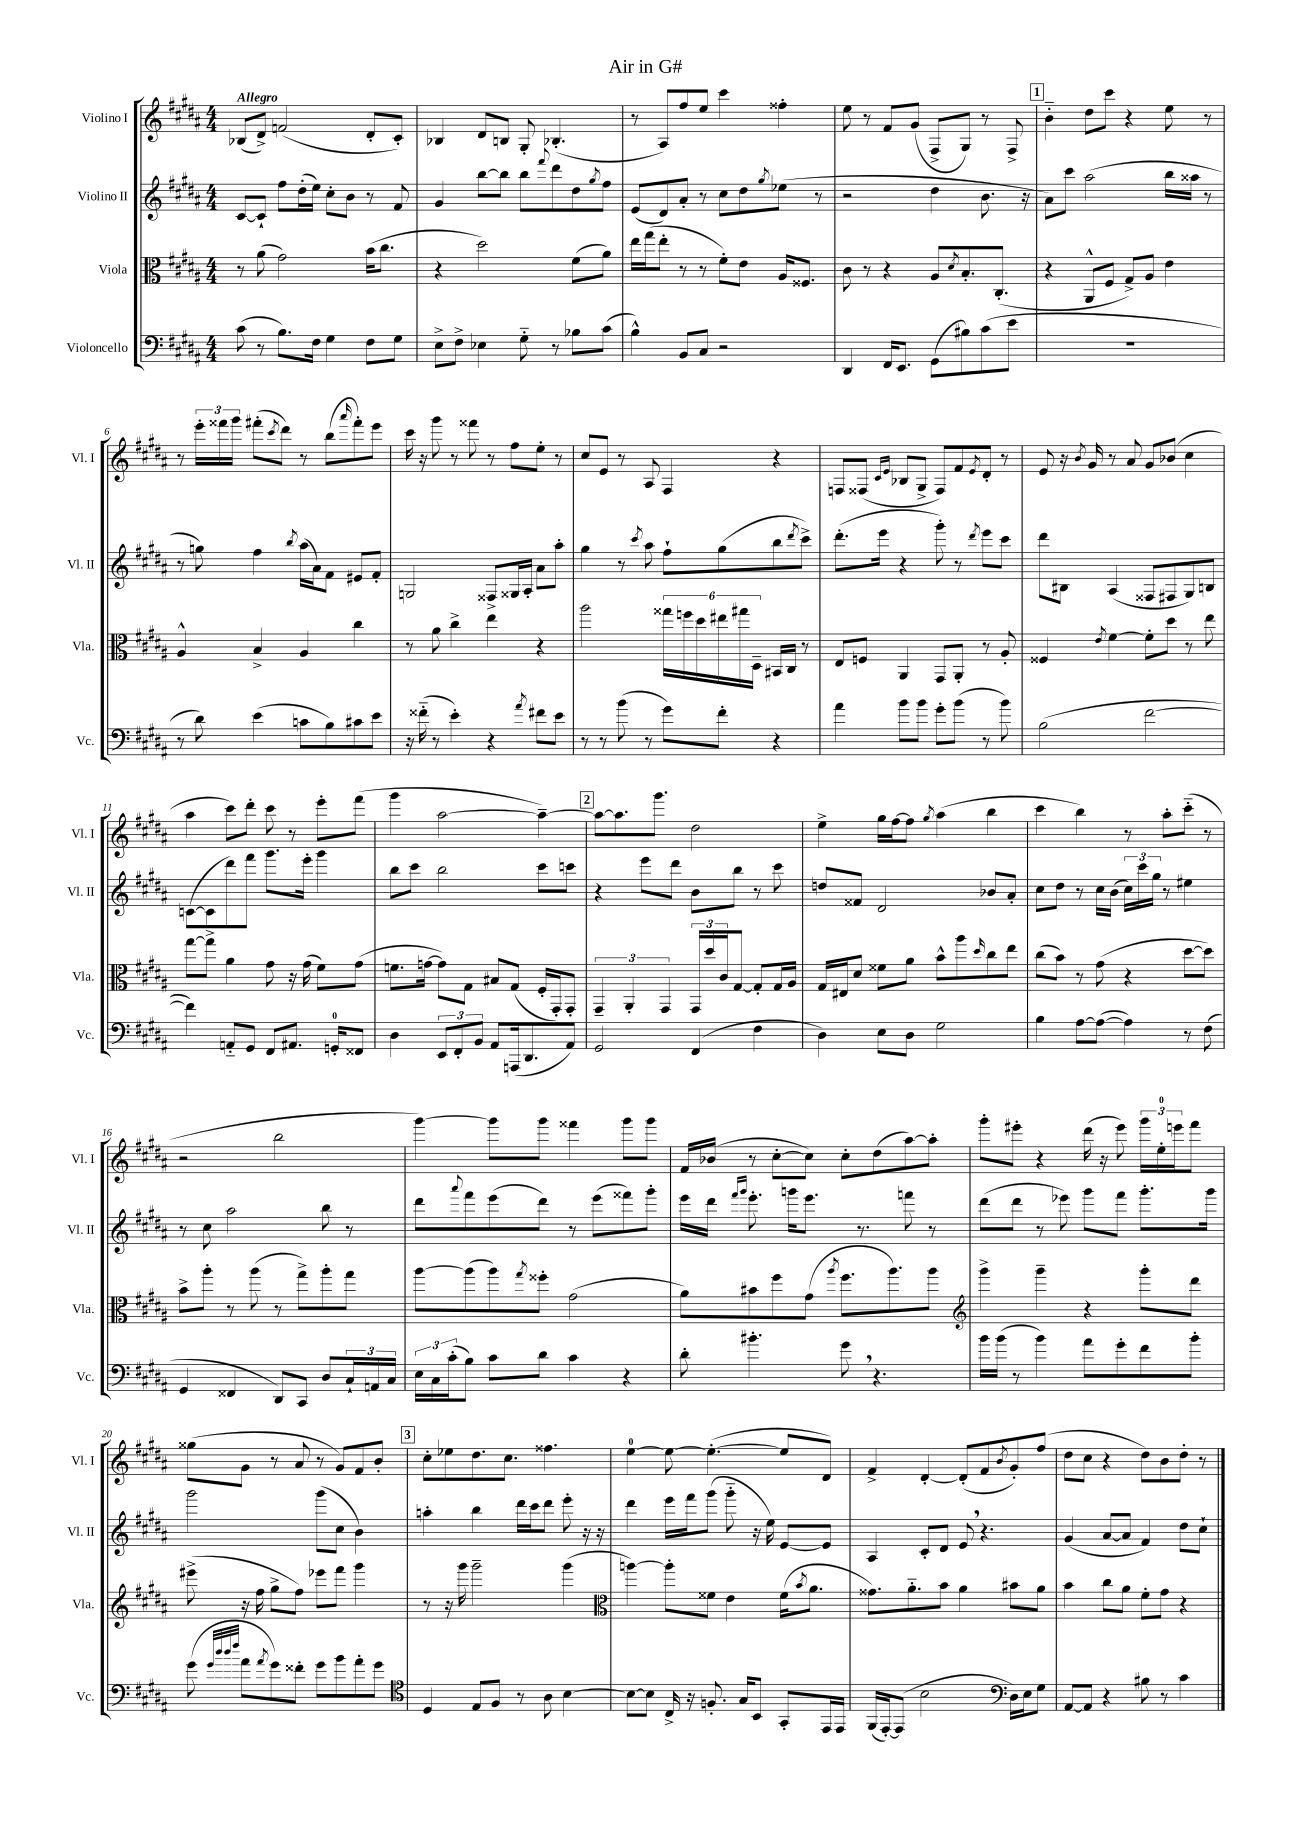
\header { title = "Air in G#" }
<<
\new StaffGroup <<
\new Staff = "s0" \with { instrumentName = "Violino I" shortInstrumentName = "Vl. I" } {
    \clef treble \key b \major \numericTimeSignature \time 4/4 \tempo "Allegro"
    bes8( dis'8->) f'2( dis'8-. cis'8-.) |
    bes4 dis'8 b8 gis8-. bes4.-.( |
    r8 ais8) fis''8 e''8 cis'''4 fisis''4-. |
    e''8 r8 fis'8 gis'8( fis8-> gis8) r8 fis8-> |
    \mark \markup { \box "1" } b'4-_ dis''8 cis'''8 r4 e''8 r8 |
    r8 \tuplet 3/2 { e'''16-. fisis'''16 gis'''16 } fis'''8-.( \acciaccatura { cis'''8 } dis'''8) r8 b''8( \grace { ais'''16 } fis'''8-.) e'''8 |
    cis'''16 r16 gis'''8 r8 fisis'''8 r8 fis''8 e''8-. r8 |
    cis''8 e'8 r8 ais8 fis4 r4 |
    f8 fisis8( \grace { cis'16 e'16 } bes8 gis8-> fisis8) fis'8 \acciaccatura { e'8 } dis'8-. r8 |
    e'8 r16 \acciaccatura { b'8 } gis'16 r8 ais'8 gis'8 bes'8( cis''4 |
    ais''4 cis'''8) dis'''8-. cis'''8 r8 e'''8-. fis'''8( |
    gis'''4 ais''2~ ais''4~--) |
    \mark \markup { \box "2" } ais''8~ ais''8. gis'''8. dis''2 |
    e''4-> gis''16 fis''16~ fis''8 \acciaccatura { gis''8 } ais''4( b''4 |
    cis'''4 b''4) r8 ais''8-. cis'''8-_( r8 |
    r2 b''2 |
    gis'''4~) gis'''8 gis'''8 fisis'''4 gis'''8 gis'''8 |
    fis'16 bes'16( r8 cis''8~-. cis''8) cis''8-. dis''8( ais''8~) ais''8-. |
    gis'''8-. eis'''8-. r4 dis'''16( r16 eis'''8) \tuplet 3/2 { gis'''16 e''16-0-. e'''16 } fis'''8 |
    gisis''8( gis'8 r8 ais'8 r8 gis'8) fis'8 b'8-. |
    \mark \markup { \box "3" } cis''8-. ees''8 dis''8. cis''8. fisis''4. |
    e''4-0~ e''8~ e''4.~-.( e''8 dis'8) |
    fis'4-> dis'4~-. dis'8-.( fis'8 \acciaccatura { b'8 } gis'8-.) fis''8( |
    dis''8 cis''8 r4 dis''8) b'8 dis''8-. r8 \bar "|." |
}
\new Staff = "s1" \with { instrumentName = "Violino II" shortInstrumentName = "Vl. II" } {
    \clef treble \key b \major \numericTimeSignature \time 4/4
    cis'8~ cis'8-! fis''8 dis''16-.( e''16) cis''8-. b'8 r8 fis'8 |
    gis'4 b''8~ b''8 b''8 \appoggiatura { fis'''8 } dis'''8 dis''8 \acciaccatura { gis''8 } fis''8 |
    e'8( dis'8) ais'8-. r8 cis''8 dis''8 \acciaccatura { gis''8 } ees''8( r8 |
    r2 dis''4 b'8. r16 |
    \mark \markup { \box "1" } ais'8) cis'''8 ais''2( b''16 aisis''16 r8 |
    r8 g''8) fis''4 \acciaccatura { b''8 } ais''16( ais'16) fis'8 eis'8 fis'8-. |
    g2 fisis8-> gisis16 ais16-. ais'8 ais''8-. |
    gis''4 r8 \acciaccatura { cis'''8 } ais''8 fis''8-! gis''8( b''8 \acciaccatura { dis'''8 } cis'''8->) |
    dis'''8.-.( e'''16 r4 gis'''8-.) r8 \acciaccatura { dis'''8 } e'''8 cis'''8 |
    dis'''8 bis8 ais4( fisis8 fis8 gis8) b8 |
    c'8~( c'8 dis'''8) fis'''8 gis'''8. e'''16-. gis'''4 |
    b''8 cis'''8 b''2 cis'''8 c'''8 |
    \mark \markup { \box "2" } r4 e'''8 dis'''8 b'8 b''8 r8 cis'''8 |
    d''8 fisis'8 dis'2 bes'8 ais'8-. |
    cis''8 dis''8 r8 cis''16 b'16( \tuplet 3/2 { cis''16) cis'''16 gis''16 } r8 eis''4 |
    r8 cis''8 ais''2 b''8 r8 |
    dis'''8 \appoggiatura { ais'''8 } fis'''8 e'''8( dis'''8) r8 e'''8( fisis'''8) gis'''8-. |
    e'''16 dis'''16 \grace { fis'''16 gis'''16 } e'''8.-. g'''16 e'''8. r8. f'''8 r8 |
    dis'''8( dis'''8 r8 ees'''8) gis'''8 fis'''8 gis'''8.-. gis'''16 |
    gis'''2 gis'''8( cis''8 b'4) |
    \mark \markup { \box "3" } a''4-. b''4 dis'''16 cis'''16 dis'''8 e'''8-. r16 r16 |
    dis'''4 e'''16 fis'''16 gis'''8( gis'''8-_ r16 e''16) e'8~ e'8 |
    ais4 cis'8-. dis'8 e'8 \breathe r4. |
    gis'4( ais'8~ ais'8 fis'4) dis''8 cis''8-! \bar "|." |
}
\new Staff = "s2" \with { instrumentName = "Viola" shortInstrumentName = "Vla." } {
    \clef alto \key b \major \numericTimeSignature \time 4/4
    r8 ais'8( gis'2) b'16( cis''8. |
    r4 dis''2) fis'8( ais'8) |
    e''16 gis''16( e''8-. r8 r8 fis'8-.) e'8 ais16 fisis8. |
    cis'8 r8 r4 ais8 \acciaccatura { dis'8 } b8.-. cis8.-.( |
    \mark \markup { \box "1" } r4 ais,8-^ fis8 gis8->) ais8 e'4 |
    ais4-^ b4-> ais4 cis''4 |
    r8 ais'8 cis''4-> e''4 r4 |
    ais''2 \tuplet 6/4 { gisis''16 f''16 dis''16 eis''16 gis''16 dis16-- } bis,16 cis16 r8 |
    e8 f8 ais,4 gis,8 ais,8-. r8 ais8-. |
    fisis4 \acciaccatura { e'8 } fis'4~ fis'8-. dis''8 r8 e''8 |
    gis''8~ gis''8-> ais'4 gis'8 r16 gis'16( fis'8) gis'8( |
    f'8. g'16~ g'8) gis8 bis8 gis8( fis16-. gis,16-.) gis,8-. |
    \mark \markup { \box "2" } \tuplet 3/2 { gis,4-- ais,4-. gis,4 } \tuplet 3/2 { gis,16 dis''16 cis'16 } gis8~ gis8-. gis16 ais16 |
    gis16 eis16 dis'8 fisis'8 ais'8 b'8-^ ais''8 \grace { dis''16 } cis''8 e''8 |
    cis''8( b'8) r8 gis'8( r4 dis''8~ dis''8) |
    b'8-> ais''8-. r8 ais''8( r8 gis''8->) ais''8-. gis''8 |
    ais''8~ ais''8( ais''8) \acciaccatura { gis''8 } fisis''8-. gis'2( |
    ais'8) bis'8 fis''8 gis'8( \acciaccatura { ais''8 } fis''8. ais''8.) ais''8 |
    \clef treble gis'''4-> gis'''4-- r4 gis'''8-. dis'''8 |
    eis'''8->( r16 fis''16 gis''8-> fis''8) ees'''8 fis'''8 gis'''4 |
    \mark \markup { \box "3" } r8 r16 gis'''16 gis'''2-- gis'''4( |
    \clef alto a''4~) a''8-. fisis'8 e'4 fisis'16( \acciaccatura { b'8 } ais'8. |
    gisis'8.) ais'8.-_ b'8 ais'4 bis'8 ais'8 |
    b'4 cis''8 ais'8 fis'8-. gis'8 r4 \bar "|." |
}
\new Staff = "s3" \with { instrumentName = "Violoncello" shortInstrumentName = "Vc." } {
    \clef bass \key b \major \numericTimeSignature \time 4/4
    cis'8( r8 b8.) fis16 gis4 fis8 gis8 |
    e8-> fis8-> ees4 gis8-_ r8 bes8 cis'8( |
    b4-^) b,8 cis8 r2 |
    dis,4 fis,16 e,8. gis,8( bis8) cis'8( e'8 |
    \mark \markup { \box "1" } R1 |
    r8 dis'8) e'4( c'8 b8) cis'8 e'8 |
    r16 fisis'16-_( r8 e'4-.) r4 \acciaccatura { ais'8 } fis'8 e'8 |
    r8 r8 b'8( r8 gis'8) fis'8-. r4 |
    ais'4 b'8 b'8 gis'8-. b'8( r8 b'8) |
    b2( fis'2~ |
    fis'4) a,8-_ gis,8 fis,8 ais,8. g,16-0-. fisis,8 |
    dis4 \tuplet 3/2 { e,8 fis,8-. b,8 } ais,8 a,,16( dis,8. ais,8) |
    \mark \markup { \box "2" } gis,2 fis,4( fis4 |
    dis4) e8 dis8 gis2 |
    b4 ais8~ ais8~( ais4) r8 fis8( |
    gis,4 fisis,4 dis,8) cis,8 dis8 \tuplet 3/2 { cis16-! a,16 cis16 } |
    \tuplet 3/2 { e16 cis16 cis'16-.( } b8) cis'8 dis'8 cis'4 r4 |
    dis'8-. bis'4.-. gis'8 \breathe r4. |
    b'16 b'16( r8 b'4) ais'8 gis'8-. fis'8 b'8-. |
    gis'8( \grace { gis'32 dis''32 dis''32 fis''32 } ais'8 \acciaccatura { ais'8 } gis'8) fisis'8-. gis'8 b'8 ais'8-. gis'8 |
    \mark \markup { \box "3" } \clef tenor dis4 e8 fis8 r8 ais8 b4~ |
    b8~ b8 cis16-> r16 f8.-. gis16 b,8 gis,8-. e,16 e,16 |
    fis,16( e,16~-.) e,8( b2 \clef bass dis16) e16 gis8 |
    ais,8~ ais,8 r4 bis8 r8 cis'4 \bar "|." |
}
>>
>>
